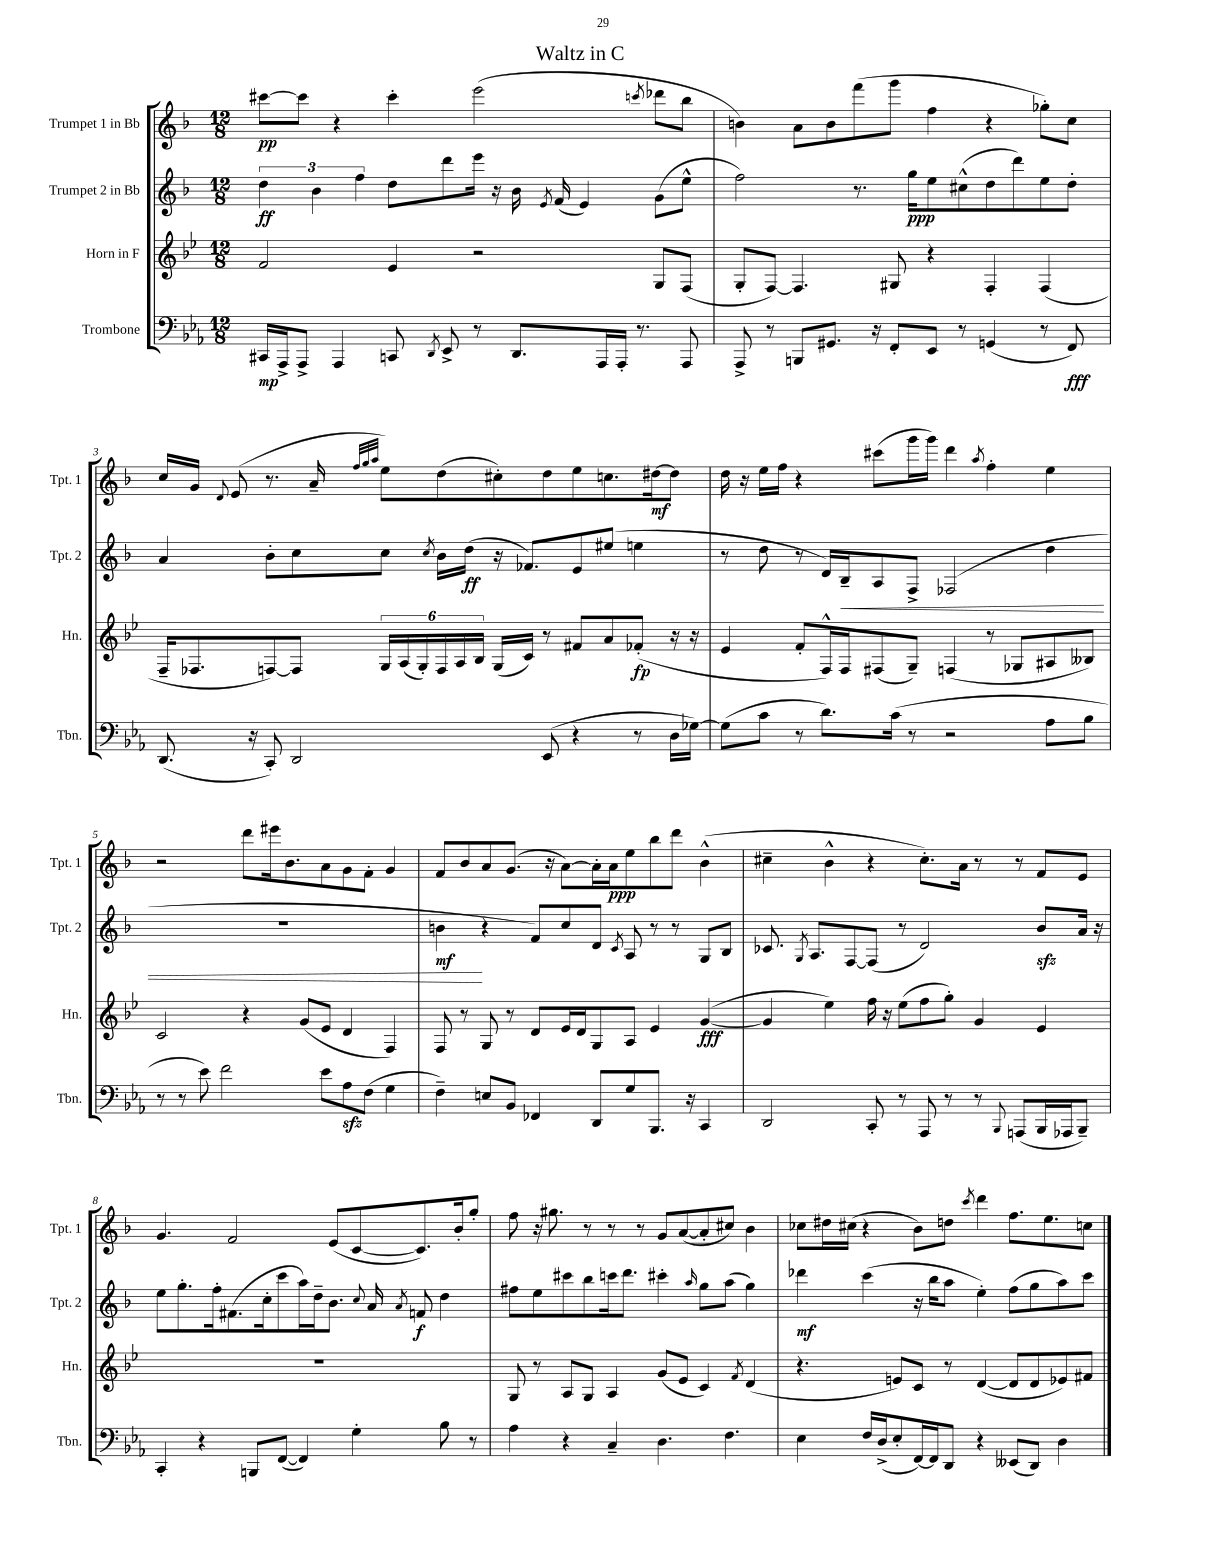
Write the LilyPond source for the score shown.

\header { title = "Waltz in C" }
<<
\new StaffGroup <<
\new Staff = "s0" \with { instrumentName = "Trumpet 1 in Bb" shortInstrumentName = "Tpt. 1" } {
    \clef treble \key f \major \numericTimeSignature \time 12/8
    \autoBeamOff cis'''8[~\pp cis'''8] r4 cis'''4-. e'''2( \acciaccatura { c'''8 } des'''8[ bes''8] |
    b'4) a'8[ b'8 f'''8( g'''8] f''4 r4 ges''8[-.) c''8] |
    c''16[ g'16] \appoggiatura { d'8 } e'8( r8. a'16-- \grace { f''32[ g''32 a''32] } e''8[) d''8( cis''8-.) d''8 e''8 c''8. dis''16~\mf dis''8] |
    d''16 r16 e''16[ f''16] r4 cis'''8[( g'''16 g'''16]) d'''4 \acciaccatura { a''8 } f''4-. e''4 |
    r2 d'''8[ eis'''16 bes'8. a'8 g'8 f'8]-. g'4 |
    f'8[ bes'8 a'8 g'8.]( r16 a'8[~) a'16-. a'16\ppp e''8 bes''8 d'''8] bes'4-^( |
    cis''4-- bes'4-^ r4 cis''8.[-.) a'16] r8 r8 f'8[ e'8] |
    g'4. f'2 e'8[( c'8~ c'8.) bes'16-. g''8]-. |
    f''8 r16 gis''8. r8 r8 r8 g'8[ a'8~( a'8-. cis''8]) bes'4 |
    ces''8[ dis''16 cis''16]( r4 bes'8[) d''8] \acciaccatura { c'''8 } d'''4 f''8.[ e''8. c''8] \bar "|." |
}
\new Staff = "s1" \with { instrumentName = "Trumpet 2 in Bb" shortInstrumentName = "Tpt. 2" } {
    \clef treble \key f \major \numericTimeSignature \time 12/8
    \autoBeamOff \tuplet 3/2 { d''4\ff bes'4 f''4 } d''8[ d'''8 e'''16] r16 bes'16 \acciaccatura { e'8 } f'16( e'4) g'8[( e''8]-^ |
    f''2) r8. g''16[\ppp e''8 cis''8-^( d''8 d'''8) e''8 d''8]-. |
    a'4 bes'8[-. c''8 c''8] \acciaccatura { c''8 } bes'16[ d''16]\ff( r16 fes'8.[) e'8 eis''8]( e''4 |
    r8 d''8 r8 d'16[) bes16--\< a8 f8]-> fes2( d''4 |
    R1. |
    b'4\mf\! r4 f'8[) c''8 d'8] \acciaccatura { c'8 } a8 r8 r8 g8[ bes8] |
    ces'8. \acciaccatura { g8 } a8.[ f8~ f8]( r8 d'2) bes'8[\sfz a'16] r16 |
    e''8[ g''8.-. f''16-. fis'8.( c''16-. c'''8 a''16) d''16-- bes'8.] \appoggiatura { c''8 } a'16 \acciaccatura { a'8 } f'8\f d''4 |
    fis''8[ e''8 cis'''8 bes''8 c'''16 d'''8.] cis'''4-. \grace { a''16 } g''8[ a''8]( g''4) |
    des'''4\mf c'''4( r16 bes''16[ a''8] e''4-.) f''8[( g''8 a''8) c'''8] \bar "|." |
}
\new Staff = "s2" \with { instrumentName = "Horn in F" shortInstrumentName = "Hn." } {
    \clef treble \key bes \major \numericTimeSignature \time 12/8
    \autoBeamOff f'2 ees'4 r2 g8[ f8]( |
    g8[-. f8]~) f4. gis8 r4 f4-. f4( |
    f16[-- fes8. f8~) f8] \tuplet 6/4 { g16[ a16( g16-.) f16 a16 bes16] } g16[( c'16]) r8 fis'8[ a'8 fes'8]-.\fp( r16 r16 |
    ees'4 f'8[-. f16-^) f16 fis8( g8]--) f4( r8 ges8[ ais8 beses8]) |
    c'2 r4 g'8[( ees'8] d'4 f4) |
    f8 r8 g8 r8 d'8[ ees'16 d'16 g8 a8] ees'4 g'4~\fff( |
    g'4 ees''4) f''16 r16 ees''8[( f''8 g''8]-.) g'4 ees'4 |
    R1. |
    g8 r8 a8[ g8] a4 g'8[( ees'8] c'4) \acciaccatura { f'8 } d'4( |
    r4. e'8[) c'8] r8 d'4~( d'8[ d'8 ees'8) fis'8] \bar "|." |
}
\new Staff = "s3" \with { instrumentName = "Trombone" shortInstrumentName = "Tbn." } {
    \clef bass \key ees \major \numericTimeSignature \time 12/8
    \autoBeamOff cis,16[\mp aes,,16-> aes,,8]-> aes,,4 c,8 \acciaccatura { d,8 } ees,8-> r8 d,8.[ aes,,16 aes,,16]-. r8. aes,,8 |
    aes,,8-> r8 b,,8[ gis,8.] r16 f,8[-. ees,8] r8 g,4( r8 f,8\fff) |
    d,8.( r16 c,8-.) d,2 ees,8( r4 r8 d16[ ges16]~) |
    ges8[( c'8] r8 d'8.[) c'16]( r8 r2 aes8[ bes8] |
    r8 r8 ees'8) f'2 ees'8[ aes8\sfz f8]( g4 |
    f4--) e8[ bes,8] fes,4 d,8[ g8 bes,,8.] r16 c,4 |
    d,2 c,8-. r8 aes,,8 r8 r8 \appoggiatura { bes,,8 } a,,8[( bes,,16 aes,,16 bes,,8]--) |
    c,4-. r4 b,,8[ f,8]~( f,4) g4-. bes8 r8 |
    aes4 r4 c4-- d4. f4. |
    ees4 f16[ d16->( ees8-. f,16~) f,16 d,8] r4 eeses,8[( d,8]) d4 \bar "|." |
}
>>
>>
